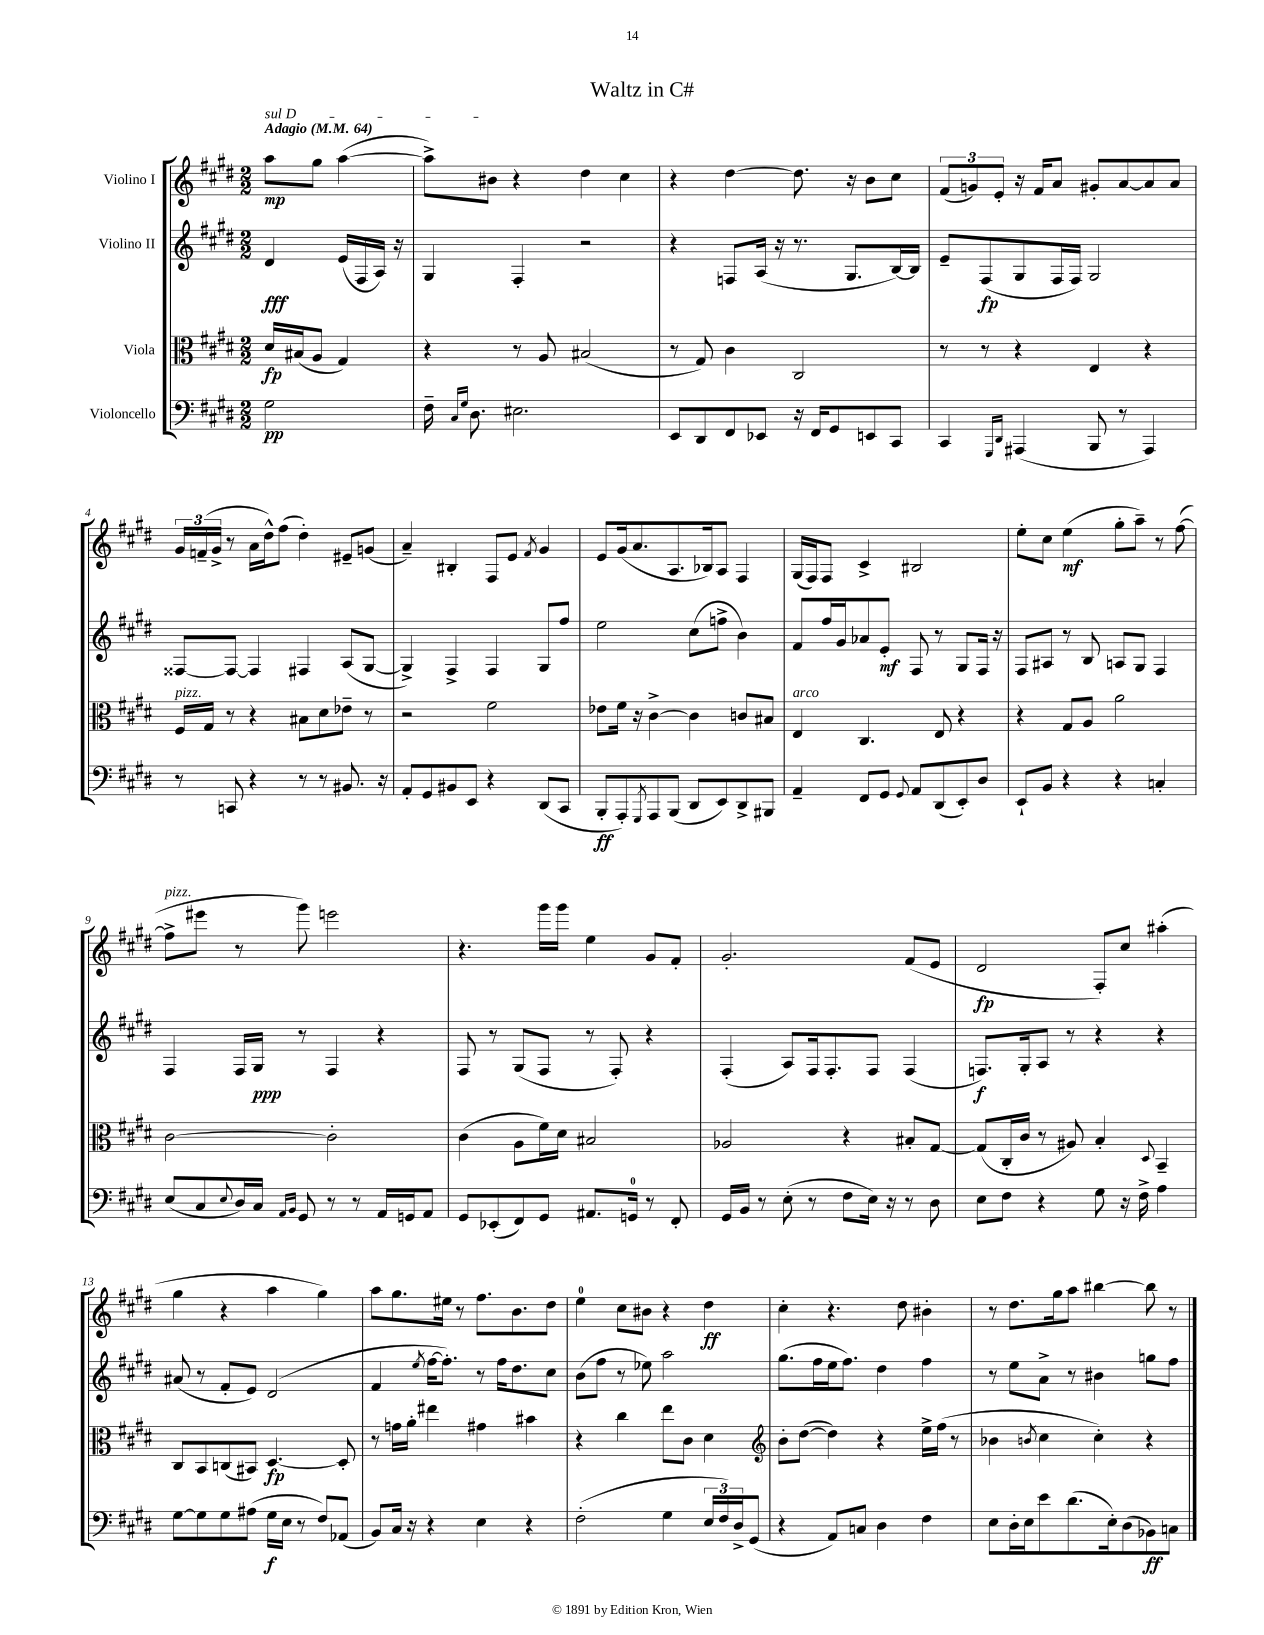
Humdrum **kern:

**kern	**dynam	**kern	**dynam	**kern	**dynam	**kern	**dynam
*part4	*part4	*part3	*part3	*part2	*part2	*part1	*part1
*staff4	*staff4	*staff3	*staff3	*staff2	*staff2	*staff1	*staff1
*I"Violoncello	*	*I"Viola	*	*I"Violino II	*	*I"Violino I	*
*clefF4	*	*clefC3	*	*clefG2	*	*clefG2	*
*k[f#c#g#d#]	*	*k[f#c#g#d#]	*	*k[f#c#g#d#]	*	*k[f#c#g#d#]	*
*M2/2	*	*M2/2	*	*M2/2	*	*M2/2	*
*MM64	*	*MM64	*	*MM64	*	*MM64	*
=	=	=	=	=	=	=	=
!	!	!	!	!	!	!LO:TX:a:B:t=Adagio	!
!	!	!	!	!	!	!LO:TX:a:i:t=sul D	!
2G#\	pp	16d#/LL	fp	4d#/	fff	8aa\L	mp
.	.	(16B#X/J	.	.	.	.	.
.	.	8A/J	.	.	.	8gg#\J	.
.	.	4G#/)	.	(16e/LL	.	([4aa\	.
.	.	.	.	16F#/	.	.	.
.	.	.	.	16A/JJ)	.	.	.
.	.	.	.	16r	.	.	.
=1	=1	=1	=1	=1	=1	=1	=1
16F#~\	.	4r	.	4G#/	.	8aa^\L])	.
16qqC#/LL	.	.	.	.	.	.	.
16qqG#/JJ	.	.	.	.	.	.	.
8.D#\	.	.	.	.	.	.	.
.	.	.	.	.	.	8b#X\J	.
2.E#X\	.	8r	.	4F#'/	.	4r	.
.	.	8A/	.	.	.	.	.
.	.	(2B#X/	.	2r	.	4dd#\	.
.	.	.	.	.	.	4cc#\	.
=2	=2	=2	=2	=2	=2	=2	=2
8EE/L	.	8r	.	4r	.	4r	.
8DD#/	.	8G#/)	.	.	.	.	.
8FF#/	.	4c#\	.	8Fn/L	.	[4dd#\	.
8EE-X/J	.	.	.	(16A/Jk	.	.	.
.	.	.	.	16r	.	.	.
16r	.	2C#/	.	8.r	.	8.dd#\]	.
16FF#/KL	.	.	.	.	.	.	.
8GG#/	.	.	.	.	.	.	.
.	.	.	.	8.G#/L	.	16r	.
8EEn/	.	.	.	.	.	8b\L	.
8CC#/J	.	.	.	[16B/L)	.	8cc#\J	.
.	.	.	.	16B/JJ]	.	.	.
=3	=3	=3	=3	=3	=3	=3	=3
4CC#/	.	8r	.	8e~/L	.	(12f#/L	.
.	.	.	.	.	.	12gn/)	.
.	.	8r	.	(8F#/	fp	.	.
.	.	.	.	.	.	12e'/J	.
16qqGGG#/LL	.	.	.	.	.	.	.
16qqDD#/JJ	.	.	.	.	.	.	.
(4AAA#X/	.	4r	.	8G#/	.	16r	.
.	.	.	.	.	.	16f#/KL	.
.	.	.	.	16F#/L	.	8a/J	.
.	.	.	.	16F#/JJ)	.	.	.
8BBB/	.	4E/	.	2G#/	.	8g#X'/L	.
8r	.	.	.	.	.	[8a/	.
4AAA#/)	.	4r	.	.	.	8a/]	.
.	.	.	.	.	.	8a/J	.
!!LO:LB:g=z
=4	=4	=4	=4	=4	=4	=4	=4
!	!	!LO:TX:a:i:t=pizz.	!	!	!	!	!
8r	.	16F#/LL	.	[8F##X/L	.	24g#/LL	.
.	.	.	.	.	.	(24fn~/	.
.	.	16G#/JJ	.	.	.	.	.
.	.	.	.	.	.	24g#^/JJ	.
8CCn/	.	8r	.	8F##/J_	.	8r	.
4r	.	4r	.	4F##/]	.	16a\LL	.
.	.	.	.	.	.	16dd#^^\J)	.
.	.	.	.	.	.	(8ff#\J	.
8r	.	8B#X\L	.	4F#X/	.	4dd#'\)	.
8r	.	8d#\	.	.	.	.	.
8.BB#X/	.	8e-X~\J	.	(8A/L	.	8e#X~/L	.
.	.	8r	.	[8G#/J	.	(8gn/J	.
16r	.	.	.	.	.	.	.
=5	=5	=5	=5	=5	=5	=5	=5
8AA'/L	.	2r	.	4G#^/])	.	4a~/)	.
8GG#/	.	.	.	.	.	.	.
8BB#X/	.	.	.	4F#^/	.	4B#X'/	.
8EE/J	.	.	.	.	.	.	.
4r	.	2f#\	.	4F#/	.	8F#/L	.
.	.	.	.	.	.	8e/J	.
.	.	.	.	.	.	8qf#/	.
(8DD#/L	.	.	.	8G#/L	.	4g#/	.
8CC#/J	.	.	.	8ff#/J	.	.	.
=6	=6	=6	=6	=6	=6	=6	=6
8BBB'/L	ff	8e-X\L	.	2ee\	.	8e/L	.
8AAA'/)	.	16f#\Jk	.	.	.	(16g#/k	.
.	.	16r	.	.	.	8.a/	.
8qGGG#/	.	.	.	.	.	.	.
8AAA/	.	[4c#^\	.	.	.	.	.
(8BBB/J	.	.	.	.	.	8.A/	.
8DD#/L	.	4c#\]	.	(8cc#\L	.	.	.
.	.	.	.	.	.	16B-X/k)	.
8EE/)	.	.	.	8ffn^\J	.	8A/J	.
8DD#^/	.	8cn/L	.	4b\)	.	4F#/	.
8BBB#X/J	.	8B#X/J	.	.	.	.	.
=7	=7	=7	=7	=7	=7	=7	=7
!	!	!LO:TX:a:i:t=arco	!	!	!	!	!
4AA~/	.	4E/	.	8f#/L	.	(16G#/LL	.
.	.	.	.	.	.	16F#/J)	.
.	.	.	.	16ff#/L	.	8F#/J	.
.	.	.	.	16g#/J	.	.	.
8FF#/L	.	4.C#/	.	8a-X/	.	4c#^/	.
8GG#/J	.	.	.	8e'/J	mf	.	.
8qqGG#/	.	.	.	.	.	.	.
8AA/L	.	.	.	8F#/	.	2B#X/	.
(8DD#/	.	8E/	.	8r	.	.	.
8EE'/)	.	4r	.	8G#/L	.	.	.
8D#/J	.	.	.	16F#/Jk	.	.	.
.	.	.	.	16r	.	.	.
=8	=8	=8	=8	=8	=8	=8	=8
8EE`/L	.	4r	.	8F#/L	.	8ee'\L	.
8BB/J	.	.	.	8A#X/J	.	8cc#\J	.
4r	.	8G#/L	.	8r	.	(4ee\	mf
.	.	8A/J	.	8B/	.	.	.
4r	.	2a\	.	8An/L	.	8gg#'\L	.
.	.	.	.	8G#/J	.	8aa~\J)	.
4Cn'/	.	.	.	4F#/	.	8r	.
.	.	.	.	.	.	([8ff#\	.
!!LO:LB:g=z
=9	=9	=9	=9	=9	=9	=9	=9
!	!	!	!	!	!	!LO:TX:a:i:t=pizz.	!
(8E/L	.	[2c#\	.	4F#/	.	8ff#^\L]	.
8C#/	.	.	.	.	.	8eee#X\J	.
8qqE/	.	.	.	.	.	.	.
16D#/L)	.	.	.	16F#/LL	.	8r	.
16C#/JJ	.	.	.	16G#/JJ	ppp	.	.
16qqAA/LL	.	.	.	.	.	.	.
16qqBB/JJ	.	.	.	.	.	.	.
8GG#/	.	.	.	8r	.	8ggg#\)	.
8r	.	2c#'\]	.	4F#/	.	2eeen\	.
8r	.	.	.	.	.	.	.
16AA/LL	.	.	.	4r	.	.	.
16GGn/J	.	.	.	.	.	.	.
8AA/J	.	.	.	.	.	.	.
=10	=10	=10	=10	=10	=10	=10	=10
8GG#/L	.	(4c#\	.	8F#/	.	4.r	.
(8EE-X'/	.	.	.	8r	.	.	.
8FF#/)	.	8A\L	.	(8G#/L	.	.	.
8GG#/J	.	16f#\L)	.	8F#/J	.	16ggg#\LL	.
.	.	16d#\JJ	.	.	.	16ggg#\JJ	.
8.AA#X/L	.	2B#X/	.	8r	.	4ee\	.
.	.	.	.	8F#'/)	.	.	.
16GGn/Jk	.	.	.	.	.	.	.
8r	.	.	.	4r	.	8g#/L	.
8FF#'/	.	.	.	.	.	8f#'/J	.
=11	=11	=11	=11	=11	=11	=11	=11
16GG#/LL	.	2A-X/	.	(4F#'/	.	2.g#'/	.
16BB/JJ	.	.	.	.	.	.	.
8r	.	.	.	.	.	.	.
(8E'\	.	.	.	8A/L)	.	.	.
8r	.	.	.	16F#/k	.	.	.
.	.	.	.	8.F#'/	.	.	.
8F#\L	.	4r	.	.	.	.	.
16E\Jk)	.	.	.	8F#/J	.	.	.
16r	.	.	.	.	.	.	.
8r	.	8B#X'/L	.	(4F#/	.	(8f#/L	.
8D#\	.	[8G#/J	.	.	.	8e/J	.
=12	=12	=12	=12	=12	=12	=12	=12
8E\L	.	(8G#/L]	.	8.Fn/L)	f	2d#/	fp
8F#\J	.	16C#'/L	.	.	.	.	.
.	.	16c#/JJ	.	16G#'/k	.	.	.
4r	.	8r	.	8A/J	.	.	.
.	.	8A#X/)	.	8r	.	.	.
8G#\	.	4B'/	.	4r	.	8F#'/L)	.
16r	.	.	.	.	.	8cc#/J	.
16F#^\	.	.	.	.	.	.	.
.	.	8qqD#/	.	.	.	.	.
4A\	.	4BB~/	.	4r	.	(4aa#X'\	.
!!LO:LB:g=z
=13	=13	=13	=13	=13	=13	=13	=13
[8G#\L	.	8C#/L	.	(8a#X/	.	4gg#\	.
8G#\]	.	8BB/	.	8r	.	.	.
8G#\	.	(8Cn/	.	8f#'/L	.	4r	.
(8A#X\J	.	8BB#X/J)	.	8e/J)	.	.	.
16G#\LL	f	[4.D#/	fp	(2d#/	.	4aa\	.
16E\JJ	.	.	.	.	.	.	.
8r	.	.	.	.	.	.	.
8F#/L)	.	.	.	.	.	4gg#\)	.
(8AA-X/J	.	8D#'/]	.	.	.	.	.
=14	=14	=14	=14	=14	=14	=14	=14
8BB/L)	.	8r	.	4f#/	.	8aa\L	.
16C#/Jk	.	16gn\LL	.	.	.	8.gg#\	.
16r	.	16a'\JJ	.	.	.	.	.
.	.	.	.	8qee/	.	.	.
4r	.	4ee#X\	.	[16ff#\KL	.	.	.
.	.	.	.	8.ff#'\J])	.	16ee#X\Jk	.
.	.	.	.	.	.	8r	.
4E\	.	4g#X\	.	8r	.	8.ff#\L	.
.	.	.	.	16ff#\KL	.	.	.
.	.	.	.	8.dd#\	.	8.b\	.
4r	.	4b#X\	.	.	.	.	.
.	.	.	.	8cc#\J	.	8dd#\J	.
=15	=15	=15	=15	=15	=15	=15	=15
(2F#'\	.	4r	.	(8b\L	.	4ee\	.
.	.	.	.	8ff#\J	.	.	.
.	.	4cc#\	.	8r	.	8cc#\L	.
.	.	.	.	8ee-X\)	.	8b#X\J	.
4G#\	.	8ee\L	.	2aa\	.	4r	.
.	.	8c#\J	.	.	.	.	.
24E/LL	.	4d#\	.	.	.	4dd#\	ff
24F#/)	.	.	.	.	.	.	.
24D#^/J	.	.	.	.	.	.	.
(8GG#/J	.	.	.	.	.	.	.
=16	=16	=16	=16	=16	=16	=16	=16
*	*	*clefG2	*	*	*	*	*
4r	.	8b'\L	.	(8.gg#\L	.	4cc#'\	.
.	.	([8dd#\J	.	.	.	.	.
.	.	.	.	16ff#\L	.	.	.
8AA/L)	.	4dd#\])	.	16ee\J	.	4.r	.
.	.	.	.	8.ff#\J)	.	.	.
8Cn/J	.	.	.	.	.	.	.
4D#\	.	4r	.	4dd#\	.	.	.
.	.	.	.	.	.	8dd#\	.
4F#\	.	16ee^\LL	.	4ff#\	.	4b#X'\	.
.	.	(16ff#\JJ	.	.	.	.	.
.	.	8r	.	.	.	.	.
=17	=17	=17	=17	=17	=17	=17	=17
8E\L	.	4b-X\	.	8r	.	8r	.
16D#'\L	.	.	.	8ee\L	.	8.dd#\L	.
16E\J	.	.	.	.	.	.	.
.	.	8qbn/	.	.	.	.	.
8e\	.	4cc#\	.	8a^\J	.	.	.
.	.	.	.	.	.	16gg#\k	.
(8.d#\	.	.	.	8r	.	8aa\J	.
.	.	4cc#'\)	.	4b#X\	.	[4bb#X\	.
16E'\k)	.	.	.	.	.	.	.
(8D#\	.	.	.	.	.	.	.
8BB-X\)	ff	4r	.	8ggn\L	.	8bb#\]	.
8Cn\J	.	.	.	8ff#\J	.	8r	.
==	==	==	==	==	==	==	==
*-	*-	*-	*-	*-	*-	*-	*-
